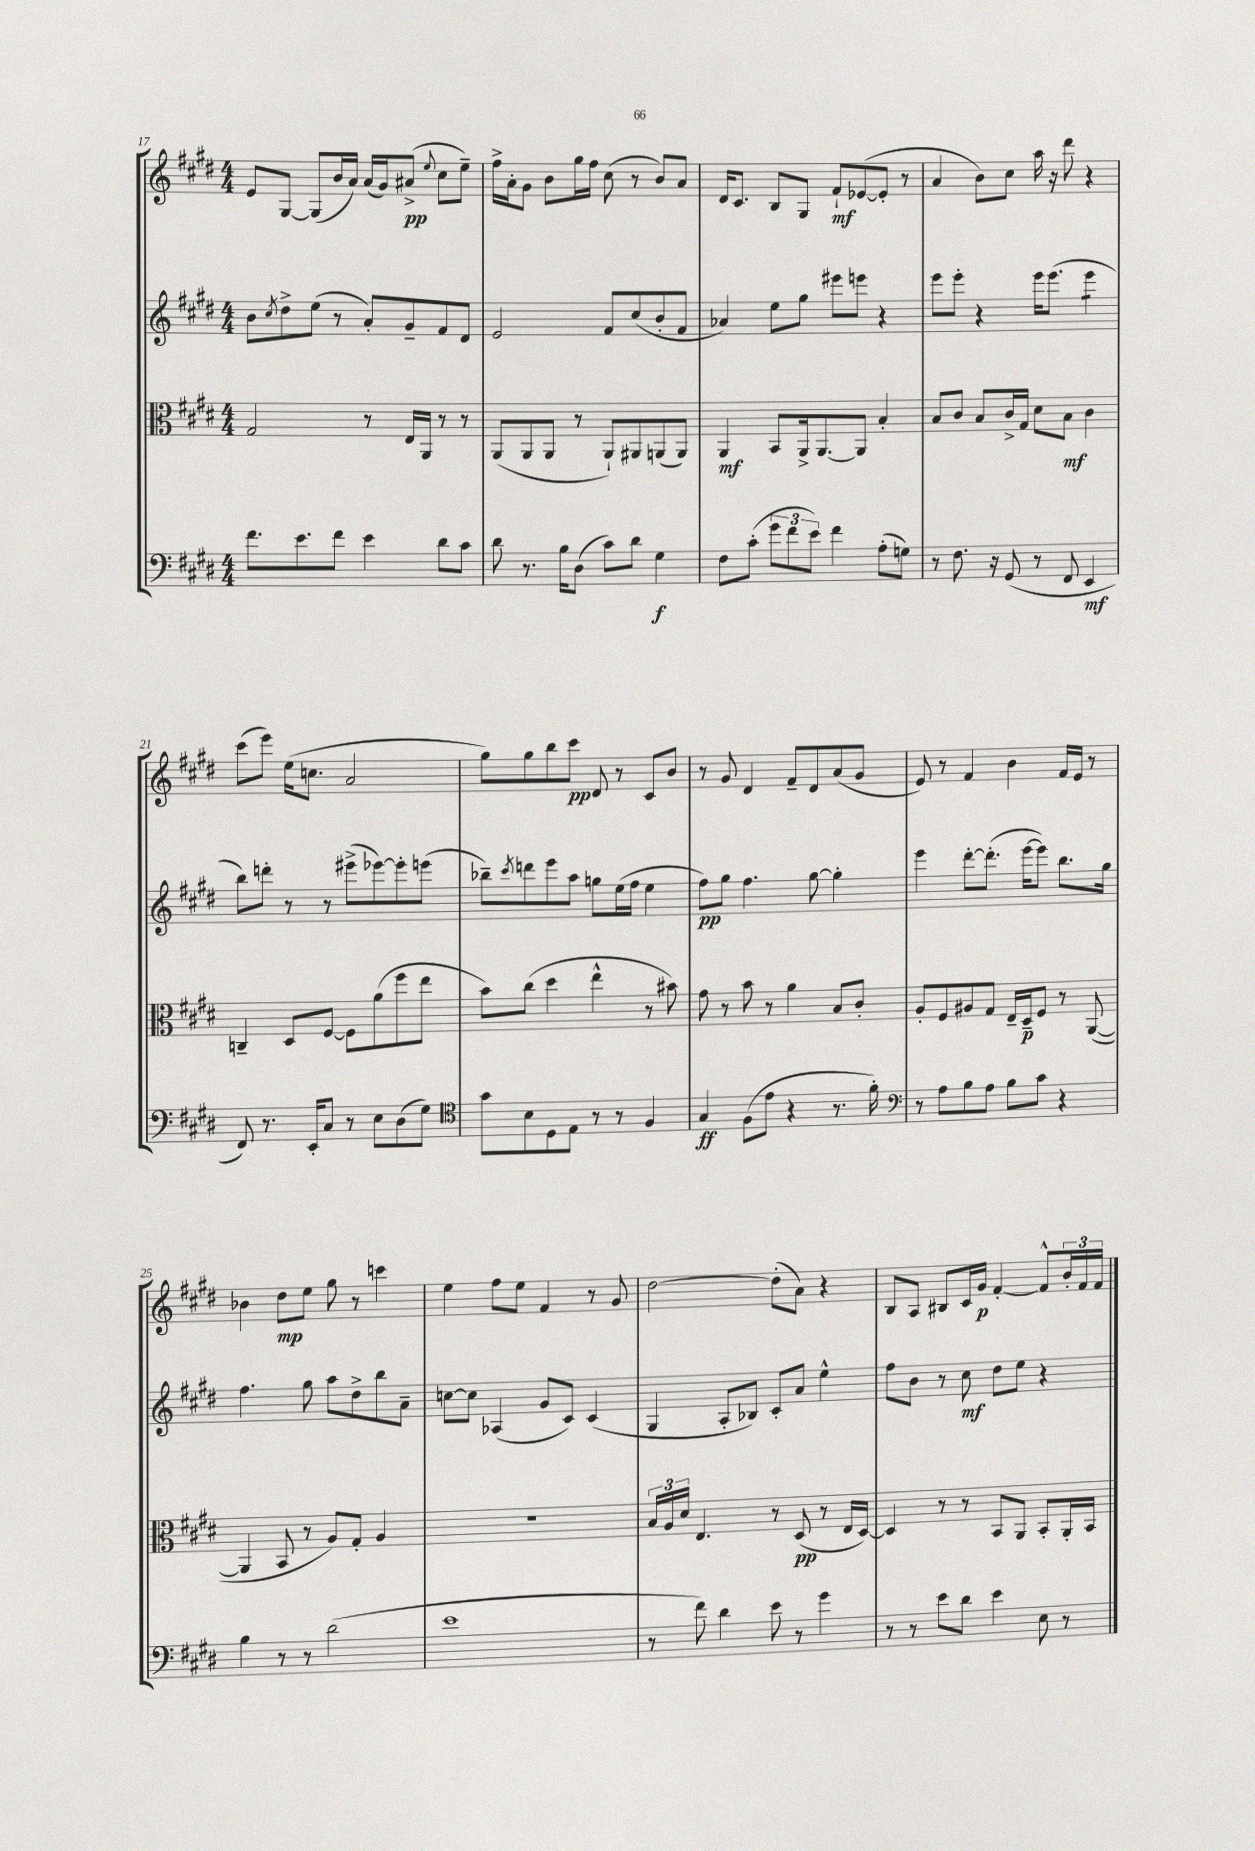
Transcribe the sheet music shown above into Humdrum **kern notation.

**kern	**kern	**kern	**kern
*staff4	*staff3	*staff2	*staff1
*clefF4	*clefC3	*clefG2	*clefG2
*k[f#c#g#d#]	*k[f#c#g#d#]	*k[f#c#g#d#]	*k[f#c#g#d#]
*M4/4	*M4/4	*M4/4	*M4/4
8.f#	2G#	8b	8e
.	.	8qcc#	.
.	.	8dd#^	[8G#
8.e	.	.	.
.	.	(8ee	(8G#]
8f#	.	8r	16b
.	.	.	16a)
4e	8r	8a')	(16a
.	.	.	16g#)
.	16E	8g#~	(8a#^
.	16AA	.	.
.	.	.	8qqee
8d#	8r	8f#	8cc#
8c#	8r	8d#	8ee~)
=	=	=	=
8d#	(8AA	2e	16ff#^
.	.	.	16a'
8.r	8AA	.	8g#
.	8AA	.	8b
16B	.	.	.
(8D#	8r	.	16gg#
.	.	.	16ff#
8c#)	8AA`)	8f#	(8cc#
8d#	8AA#	(8cc#	8r
4G#	(8AA	8b'	8b)
.	8AA)	8f#	8a
=	=	=	=
8F#	4AA	4a-)	16d#
.	.	.	8.c#
(8c#'	.	.	.
12g#	8BB	8ee	8B
12f#	.	.	.
.	16AA^	8gg#	8G#
12e)	.	.	.
.	[8.AA	.	.
4f#	.	8eee#	8f#`
.	8AA]	8eee	([8e-
(8A'	4B'	4r	8e-']
8G)	.	.	8r
=	=	=	=
8r	8B	8eee	4a
8.F#	8c#	8eee'	.
.	8B	4r	8b)
16r	.	.	.
(8GG#	16c#^	.	8cc#
.	16G#	.	.
8r	8d#	16eee	16aa
.	.	(8.eee	16r
8FF#	8B	.	8ddd#
4EE	4c#	4eee	4r
=	=	=	=
8FF#)	4C~	8bb)	(8ccc#
8.r	.	8ddd'	8eee)
.	8D#	8r	(16ee
16EE'	.	.	8.cc
8C#	[8F#	8r	.
8r	8F#]	(8eee#^	2a
8E	(8a	[8eee-)	.
(8D#	8ff#	8eee-']	.
8G#)	8ee	(8eee	.
=	=	=	=
*clefC4	*	*	*
8g#	8b)	8bb-~)	8gg#)
.	.	8qccc#	.
8B	(8cc#	8ddd	8gg#
8D#	4dd#	8eee	8bb
8E	.	8aa	8ccc#
8r	4ee^^	8gg	8d#
8r	.	(16ee	8r
.	.	16ff#	.
4F#	8r	4ee	8c#
.	8b#)	.	8b
=	=	=	=
4G#	8g#	8ff#)	8r
.	8r	8gg#	8g#
(8F#	8b	4.ff#	4d#
8e	8r	.	.
4r	4a	.	8f#~
.	.	[8gg#	8d#
8.r	8B	4gg#']	(8a
.	8c#'	.	8g#
16f#')	.	.	.
=	=	=	=
*clefF4	*	*	*
8r	8A'	4eee	8e)
8A	8F#	.	8r
8B	8A#	[8ddd#'	4f#
8A	8G#	(8.ddd#']	.
8B	16E~	.	4b
.	16D#~	[16eee	.
8c#	8F#	8eee])	.
4r	8r	8.bb	16f#
.	.	.	16e
.	([8AA	.	8r
.	.	16gg#	.
=	=	=	=
4B	4AA]	4.ff#	4b-
8r	8BB	.	8dd#
8r	8r	8gg#	8ee
(2d#	8A)	8aa	8gg#
.	8G#'	8dd#^	8r
.	4A	8bb	4ccc
.	.	8a~	.
=	=	=	=
1e	1r	[8cc	4ee
.	.	8cc]	.
.	.	(4A-	8ff#
.	.	.	8ee
.	.	8g#	4f#
.	.	8c#)	.
.	.	(4c#	8r
.	.	.	8g#
=	=	=	=
8r	24B	4G#	[2dd#
.	24A	.	.
.	24d#	.	.
8f#)	4.E	.	.
4d#	.	8A'	.
.	.	8B-)	.
8e	8r	8c#'	(8dd#']
8r	(8D#	8a	8a)
4g#	8r	4ee^^	4r
.	16E	.	.
.	[16D#)	.	.
=	=	=	=
8r	4D#]	8ff#	8B
8r	.	8b	8A
8e	8r	8r	8B#
8d#	8r	8cc#	16c#
.	.	.	16g#
4e	8BB	8dd#	[4f#'
.	8AA	8ee	.
8E	8BB'	4r	8f#^^]
8r	16AA'	.	24b'
.	.	.	24f#
.	16BB	.	.
.	.	.	24f#
==	==	==	==
*-	*-	*-	*-
